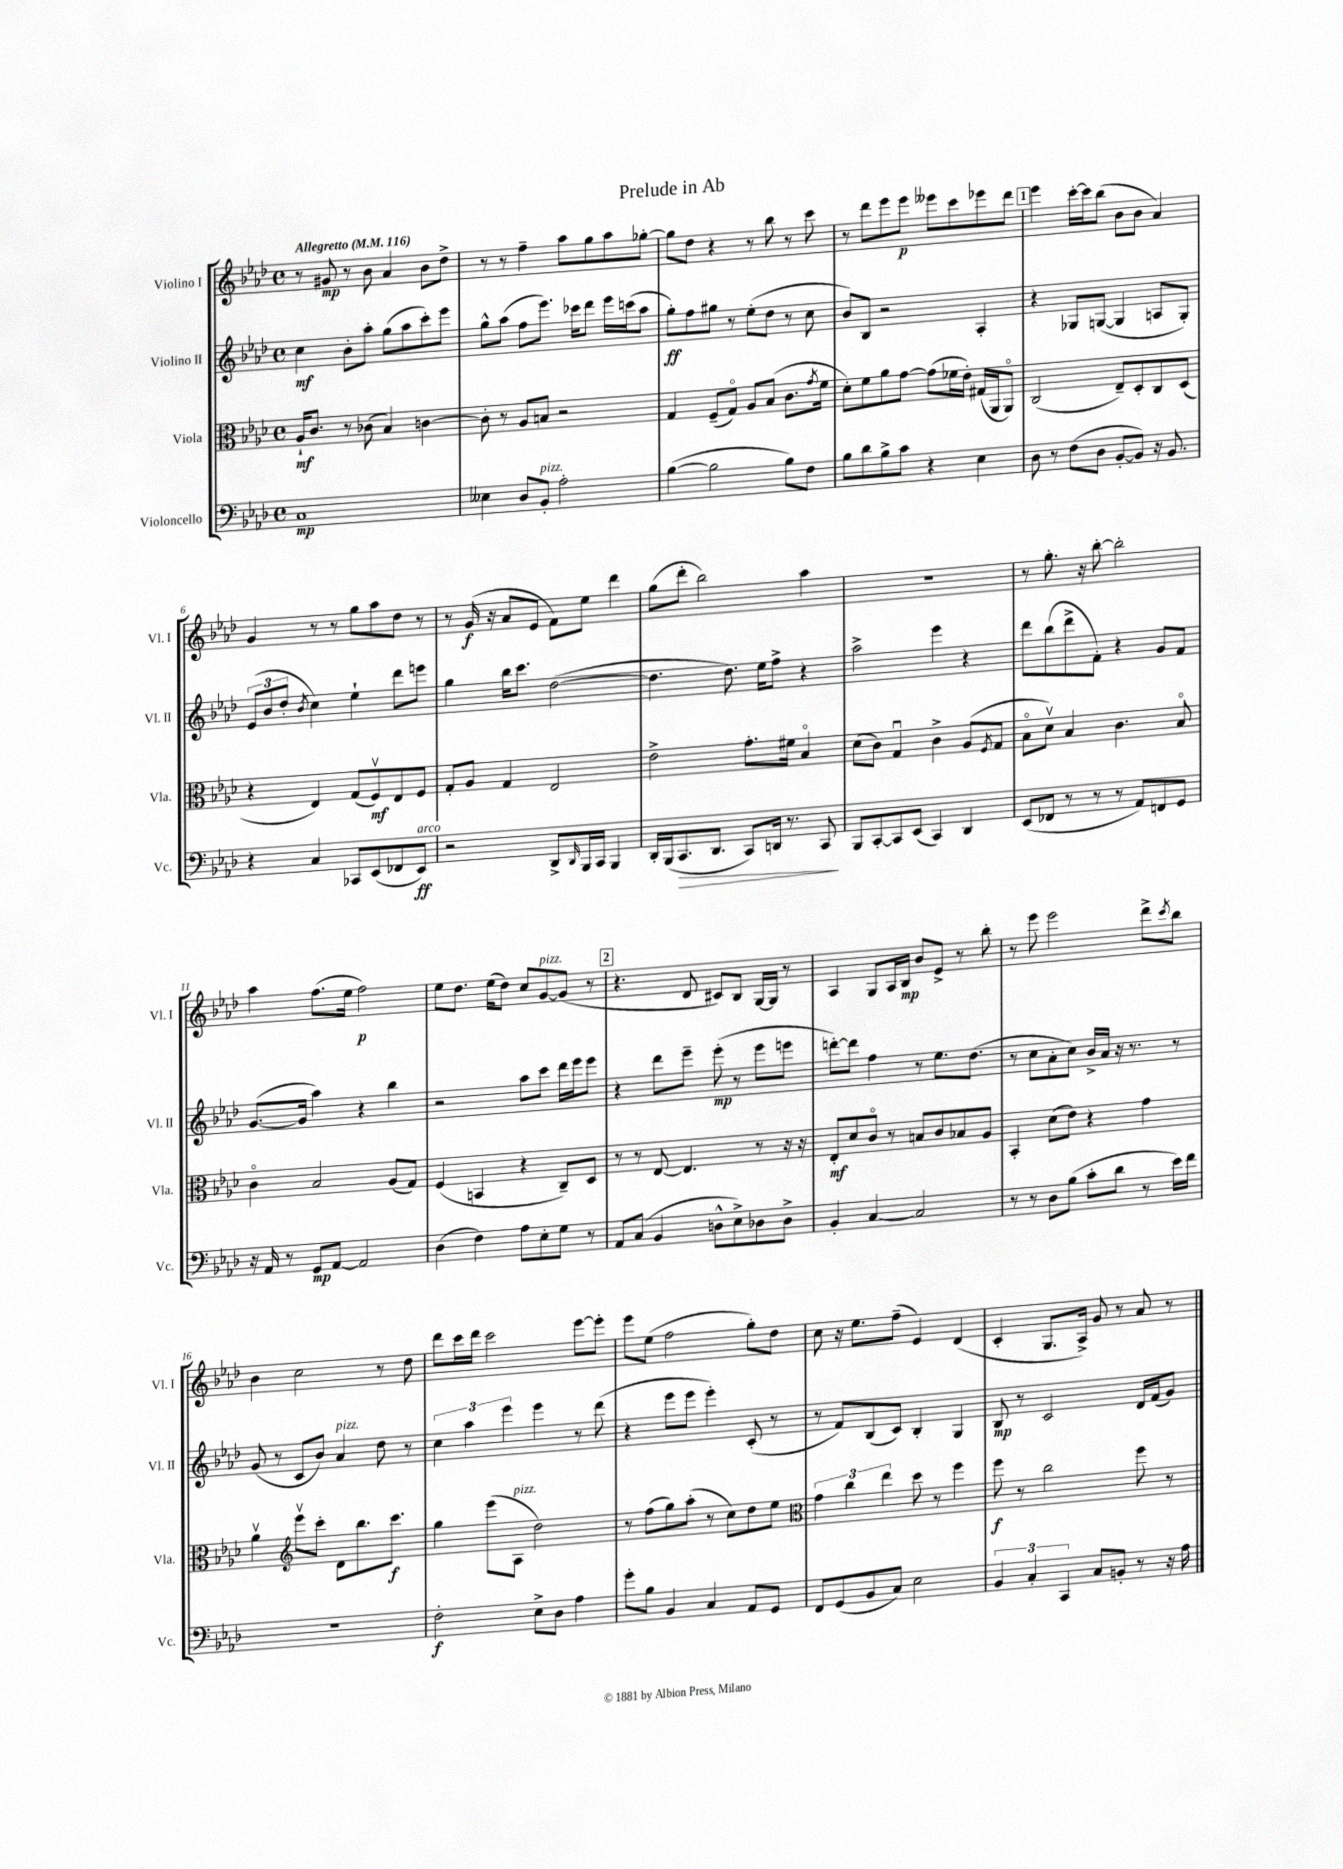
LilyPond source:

\header { title = "Prelude in Ab" }
<<
\new StaffGroup <<
\new Staff = "s0" \with { instrumentName = "Violino I" shortInstrumentName = "Vl. I" } {
    \clef treble \key aes \major \defaultTimeSignature \time 4/4 \tempo "Allegretto" 4 = 116
    r8 gis'8\mp r8 bes'8 aes'4 bes'8 des''8-> |
    r8 r8 f''4-- aes''8 g''8 aes''8 ges''8~-. |
    ges''8 des''8 r4 r8 bes''8 r8 c'''8 |
    r8 des'''8 ees'''8 ees'''8\p eeses'''8 c'''8 ees'''8 des'''8 |
    \mark \markup { \box "1" } ees'''4 c'''16~-. c'''16 bes''8( bes'8 bes'8 aes'4) |
    g'4 r8 r8 g''8 aes''8 des''8 r8 |
    r8 g'16\f( r16 aes'8 ees'8 f'8) ees''8 des'''4 |
    g''8( des'''8-. bes''2) aes''4 |
    R1 |
    r8 g''8.-. r16 bes''8~-. bes''2-. |
    aes''4 f''8.( ees''16 f''2\p) |
    ees''8 des''8. ees''16( des''8) c''8 g'8~^\markup { \italic "pizz." } g'8( r8 |
    \mark \markup { \box "2" } r4. des'8 cis'8) bes8 g16~ g16 r8 |
    aes4 g8 aes16 bes16\mp bes'8 ees'8-> r8 bes''8-. |
    r8 ees'''8 ees'''2 des'''8-> \acciaccatura { c'''8 } bes''8 |
    bes'4 c''2 r8 des''8 |
    des'''8 c'''16 des'''16 c'''2 ees'''8~ ees'''8-. |
    ees'''8 ees''8( f''2 g''8-.) des''8 |
    c''8 r16 ees''8. f''8--( ees'4) des'4( |
    c'4-. g8. aes16->) g'8 r8 aes'8 r8 \bar "|." |
}
\new Staff = "s1" \with { instrumentName = "Violino II" shortInstrumentName = "Vl. II" } {
    \clef treble \key aes \major \defaultTimeSignature \time 4/4
    c''4\mf bes'8-. aes''8-. g''8( aes''8 c'''8-.) ees'''8 |
    g''8-^ aes''8( f''8 ees'''8.) ces'''16 des'''8 ees'''16 c'''16( aes''8 |
    g''8-.\ff) f''8 gis''8 r8 ees''8-.( des''8 r8 c''8 |
    bes'8) bes8 r2 aes4-. |
    \mark \markup { \box "1" } r4 ges8 g8~( g4 a8 g8-.) |
    \tuplet 3/2 { ees'8( bes'8 des''8-. } \acciaccatura { bes'8 } c''4) ees''4-! des'''8 e'''8 |
    g''4 bes''16 c'''8. des''2~( |
    des''4. des''8.) ees''16 f''8-> r4 |
    aes''2-> ees'''4 r4 |
    des'''8 bes''8( des'''8-> f'8-.) r4 g'8 f'8 |
    g'8.~( g'16 aes''4) r4 bes''4 |
    r2 aes''8 c'''8 des'''16 ees'''16 ees'''8 |
    \mark \markup { \box "2" } r4 des'''8 ees'''8-- ees'''8-.\mp( r8 ees'''8 e'''8 |
    d'''8~-.) d'''8 f''4 r8 ees''8. des''8.( |
    r8 c''8 aes'8-. c''8) bes'16-> aes'16 r16 r8. r8 |
    g'8( r8 c'8 bes'8) aes'4^\markup { \italic "pizz." } des''8 r8 |
    \tuplet 3/2 { c''4 aes''4 ees'''4 } ees'''4 r8 des'''8( |
    r4 ees'''8 ees'''8 ees'''4-.) c'8-.( r8 |
    r8 f'8) bes8( c'8) bes4-. g4 |
    bes8\mp r8 c'2 des'16 f'16( g'8) \bar "|." |
}
\new Staff = "s2" \with { instrumentName = "Viola" shortInstrumentName = "Vla." } {
    \clef alto \key aes \major \defaultTimeSignature \time 4/4
    aes16-!\mf c'8. r8 ces'8( bes4) c'4~ |
    c'8-. r8 aes8 b8 r2 |
    g4 f8--( g8\flageolet) aes8 bes8( c'8. \acciaccatura { g'8 } f'16 |
    des'8-.) f'8 aes'8 g'8~ g'8( fes'16 ees'16-.) gis16( aes,16 aes,8\flageolet) |
    \mark \markup { \box "1" } c2( ees8--) des8-. c8 des8( |
    r4 ees4) g8( f8\upbow\mf) ees8 f8 |
    g8-. aes8 g4 ees2 |
    ees'2-> g'8.-. fis'16 bes4\flageolet |
    des'8( c'8) g4\downbow c'4-> aes8( \acciaccatura { f8 } g8 |
    bes8\flageolet des'8\upbow) bes4 c'4. bes8\flageolet |
    c'4\flageolet bes2 aes8( g8) |
    f4( b,4 r4 c8--) des8 |
    \mark \markup { \box "2" } r8 r8 ees8~ ees4. r8 r16 r16 |
    ees8-.\mf des'8 c'8\flageolet r8 b8 c'8 bes8 aes8 |
    bes,4-. des'8( ees'8) r4 g'4 |
    aes'4\upbow \clef treble ees'''8\upbow c'''8-. des'8 bes''8. c'''8.\f |
    g''4 ees'''8( aes8^\markup { \italic "pizz." } des''2) |
    r8 f''8( g''8) aes''8-.( r8 c''8) des''8 ees''8 |
    \clef alto \tuplet 3/2 { g'4 c''4 ees''4 } des''8 r8 f''4 |
    f''8\f r8 c''2 f''8 r8 \bar "|." |
}
\new Staff = "s3" \with { instrumentName = "Violoncello" shortInstrumentName = "Vc." } {
    \clef bass \key aes \major \defaultTimeSignature \time 4/4
    c1\mp |
    eeses4 des8 bes,8-.^\markup { \italic "pizz." } aes2-. |
    bes4~( bes2 bes8) f8 |
    bes8 des'8 bes8-> c'8 r4 ees4 |
    \mark \markup { \box "1" } des8 r8 f8( des8 bes,8~-. bes,8) r16 bes,8. |
    r4 c4 ces,8 ees,8( fes,8 ees,8\ff^\markup { \italic "arco" }) |
    r2 des,8-> \grace { des,16 } bes,,16 c,16 bes,,4 |
    des,16-. bes,,16( c,8.\> des,8. c,8) d,16 r8. c,8\! |
    bes,,8 c,8~-. c,8 ees,8( c,4) des,4 |
    ees,8( fes,8 r8 r8 r8 aes,8) f,8 g,8 |
    r16 aes,16 r8 g,8\mp aes,8~ aes,2 |
    des4( f4) aes8 ees8-. g8 r8 |
    \mark \markup { \box "2" } aes,8 c8( bes,4 d8-^ ees8->) des8 des8-> |
    bes,4-. c4~ c2 |
    r8 r8 des8 bes8( c'8-. des'8 r8 ees'16) f'16 |
    R1 |
    f2-.\f ees8-> des8 aes4 |
    g'8-. bes8 bes,4 c4 aes,8 g,8 |
    f,8 g,8( bes,8 c8) ees2 |
    \tuplet 3/2 { bes,4 c4-. c,4 } c8 b,8-. r8 r16 aes16 \bar "|." |
}
>>
>>
